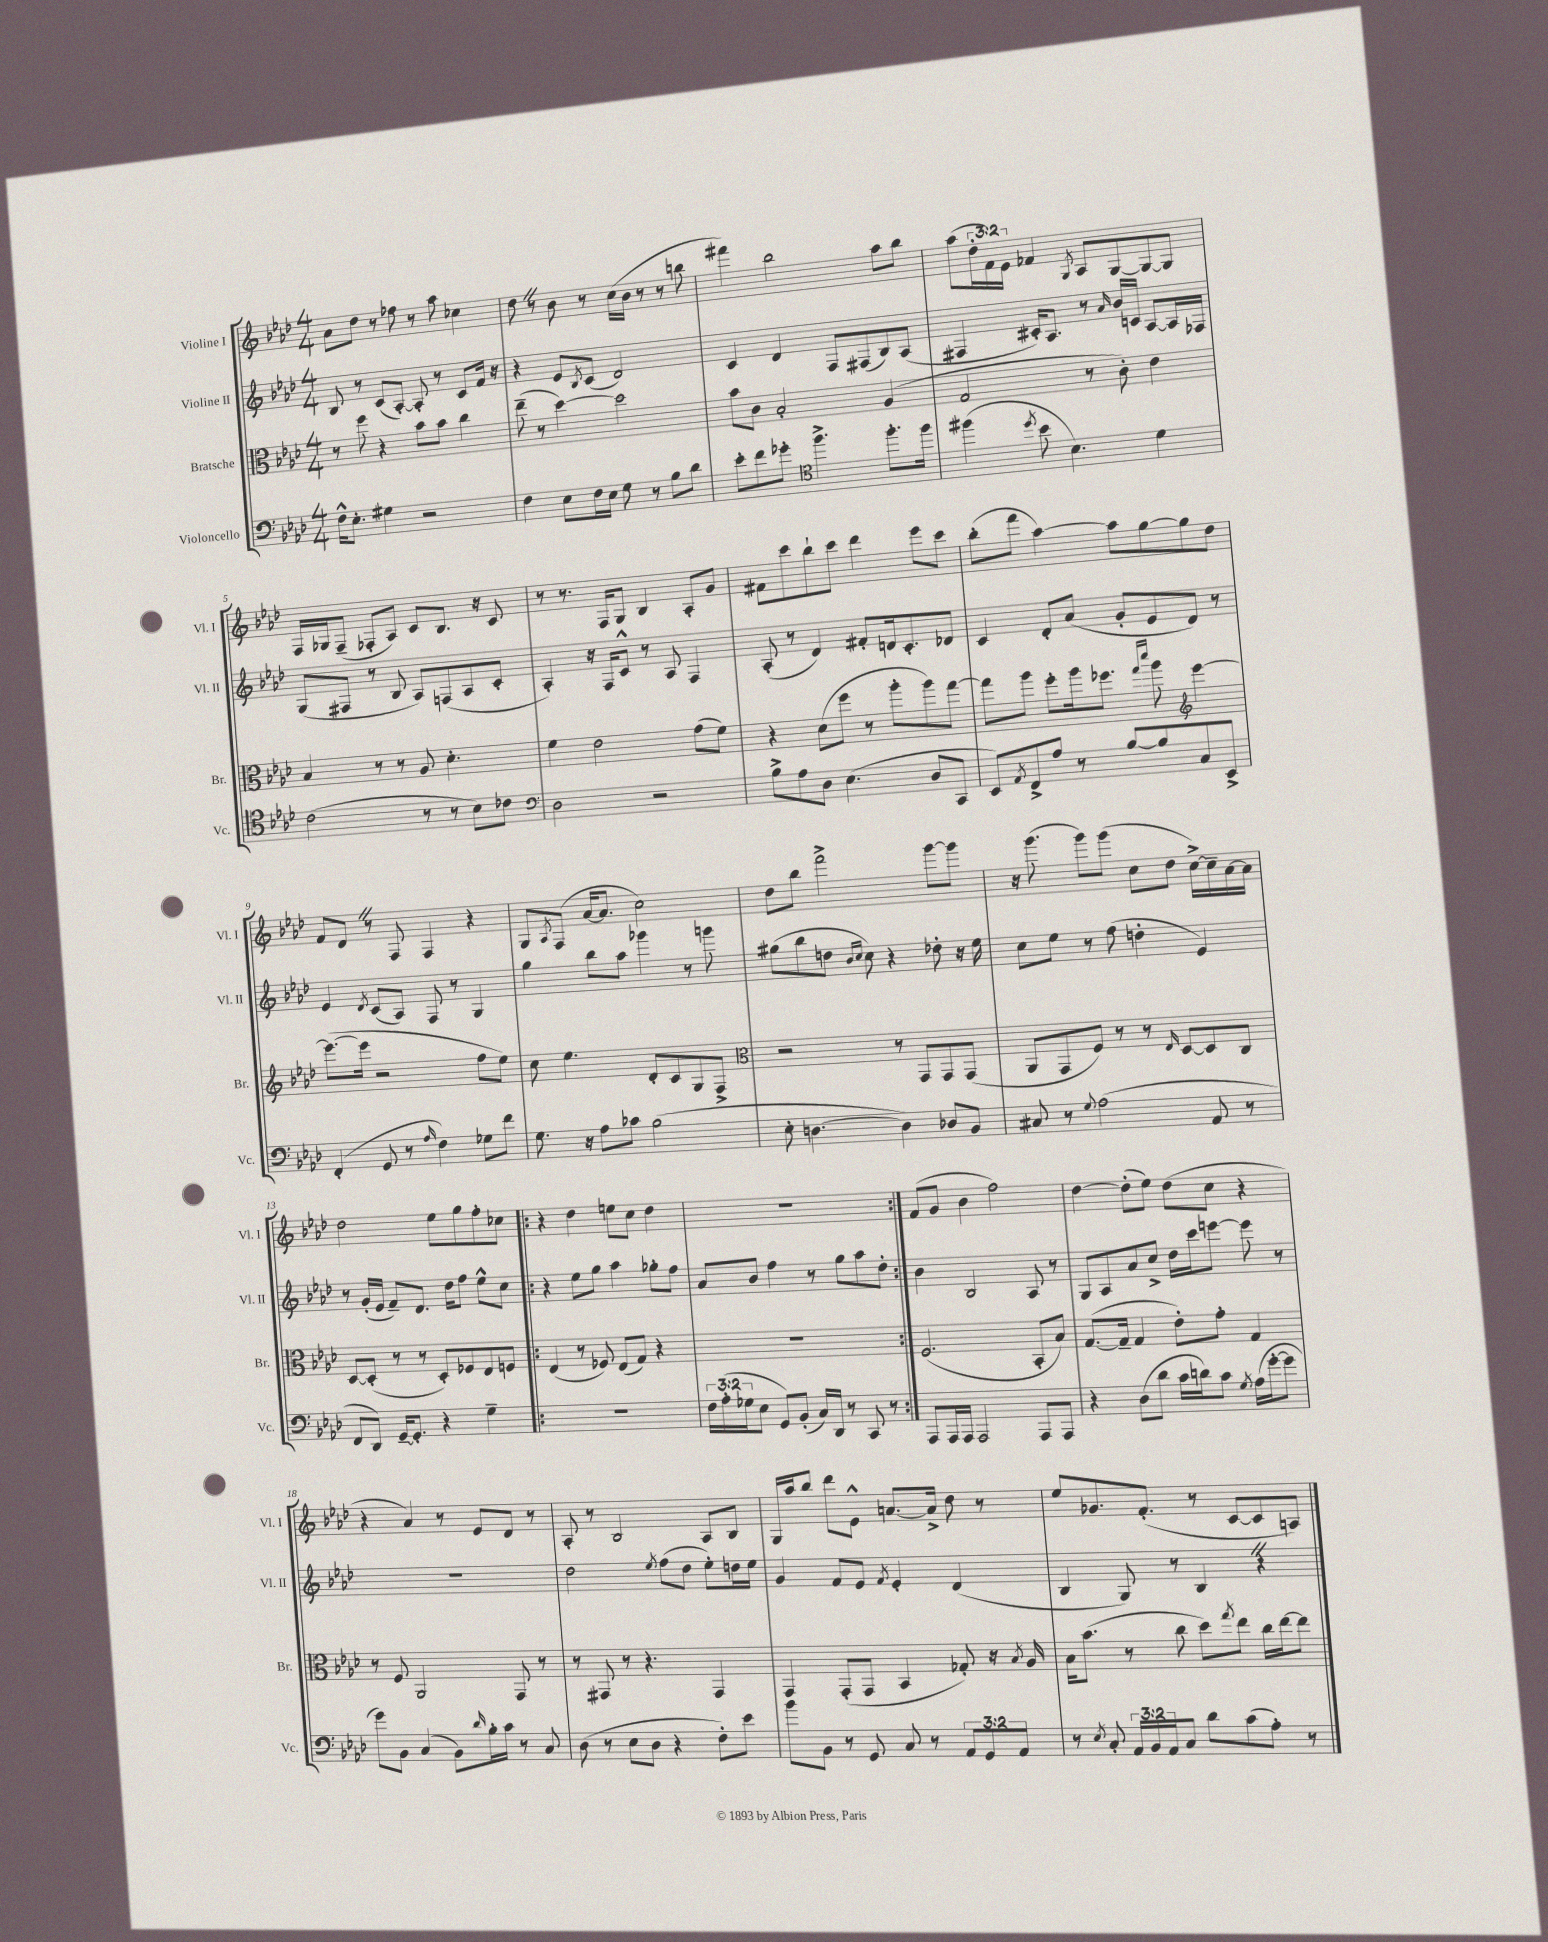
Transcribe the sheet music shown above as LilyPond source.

<<
\new StaffGroup <<
\new Staff = "s0" \with { instrumentName = "Violine I" shortInstrumentName = "Vl. I" } {
    \clef treble \key aes \major \numericTimeSignature \time 4/4 \override Staff.TupletNumber.text = #tuplet-number::calc-fraction-text
    aes'8 des''8 r8 fes''8 r8 aes''8 ces''4 |
    des''8 \once \override BreathingSign.text = \markup { \musicglyph "scripts.caesura.straight" } \breathe r8 bes'8 r8 c''16( bes'16 r8 r8 b''8 |
    fis'''4) bes''2 aes''8 bes''8 |
    aes''8( \tuplet 3/2 { des''16-. f'16) ees'16 } fes'4 \acciaccatura { g8 } aes8 g8~ g8~ g8 |
    f16 ges16 f8--( fes8-. aes8) c'8 bes8. r16 c'8 |
    r8 r8. f16 g8 bes4 aes8-. g'8 |
    fis'8 c'''8 bes''8-! c'''8 des'''4 ees'''8 c'''8 |
    bes''8-.( f'''8 aes''4~) aes''8 g''8~ g''8 des''8 |
    f'8 des'8 \once \override BreathingSign.text = \markup { \musicglyph "scripts.caesura.straight" } \breathe r8 f8 f4 r4 |
    g8 \acciaccatura { aes8 } f8( aes'16~ aes'8. c''2) |
    des''8 bes''8 f'''2-> g'''8~ g'''8 |
    r16 g'''8.( g'''8) g'''8( c''8 des''8 c''16~->) c''16-- aes'16~ aes'16 |
    des''2 ees''8 g''8 f''8-. ces''8 |
    \repeat volta 2 { r4 des''4 e''8 c''8 des''4 |
    R1 | }
    f'8( g'8 bes'4 f''2) |
    des''4~ des''8-.( ees''8) des''8( c''8 r4 |
    r4 aes'4) r8 ees'8 des'8 r8 |
    aes8-. r8 bes2 aes8 bes8 |
    g16 aes''16 bes''8 des'''8 ees'8-^ a'8.~ a'16-> des''8 r8 |
    ees''8 ges'8. f'8.-.( r8 c'8~ c'8 a8) \bar "|." |
}
\new Staff = "s1" \with { instrumentName = "Violine II" shortInstrumentName = "Vl. II" } {
    \clef treble \key aes \major \numericTimeSignature \time 4/4
    bes8 r8 c'8( aes8~-.) aes8-. r8 c'8 f'16 r16 |
    r4 ees'8 \acciaccatura { bes8 } c'8( des'2) |
    c'4 des'4 f8 fis8( bes8) aes8( |
    fis4 cis'16-.) aes8. r8 \grace { aes'16 } bes'16 c'16 aes8~ aes16 fes16 |
    g8( fis8 r8 bes8 aes8) f8( aes8 c'8-. |
    aes4-.) r16 f16 c'8-^ r8 aes8 f4 |
    aes8-.( r8 des'4) fis'8-. d'16 c'8.-. des'8 |
    c'4 des'8-. aes'8( g'8-. ees'8 des'8) r8 |
    ees'4 \acciaccatura { des'8 } c'8( aes8) f8 r8 g4 |
    g''4 bes''8 aes''8 ges'''4 r8 g'''8 |
    gis''8( bes''8 d''8 \grace { bes'16 c''16 } c''8) r4 des''8-. r16 ees''16 |
    c''8 ees''8 r8 f''8( d''4-. ees'4) |
    r8 g'16-.( ees'16 f'8--) des'8. des''16 f''8 ees''8-^ c''8 |
    \repeat volta 2 { r4 ees''8 g''8 aes''4 ges''8-. f''8 |
    aes'8 bes'8 f''4 r8 g''8 aes''8 des''8-. | }
    bes'4 bes2 aes8 r8 |
    g8 aes8 aes'8 c''8-> des''16 c'''16 e'''8~ e'''8 r8 |
    R1 |
    des''2 \acciaccatura { ees''8 } f''8( des''8 ees''8-.) d''16 ees''16 |
    g'4 f'8 ees'8 \acciaccatura { f'8 } ees'4-. des'4( |
    bes4 g8) r8 bes4 \once \override BreathingSign.text = \markup { \musicglyph "scripts.caesura.straight" } \breathe r4 \bar "|." |
}
\new Staff = "s2" \with { instrumentName = "Bratsche" shortInstrumentName = "Br." } {
    \clef alto \key aes \major \numericTimeSignature \time 4/4
    r8 f''8 r4 bes'8 bes'8 c''4 |
    ees''8--( r8 des''4~) des''2 |
    bes'8 c'8 bes2-. aes4( |
    g2 r8 c'8-.) ees'4 |
    bes4 r8 r8 aes8 des'4.-. |
    f'4 ees'2 g'8( f'8) |
    r4 des'8( f''8 r8 aes''8-. aes''8) g''8~ |
    g''8 aes''8 f''8-. aes''16 fes''8. \grace { g''16 des'''16 } aes''8 \clef treble ees'''4~ |
    ees'''8.~( ees'''16 r2 f''8 ees''8) |
    c''8 ees''4. des'8-. c'8 g8 f8-> |
    \clef alto r2 r8 g,8 g,8 g,8( |
    aes,8 g,8 f8) r8 r8 \grace { ees16 } des8~ des8 c8 |
    des8~ des8-.( r8 r8 des8-.) fes8 ees8 f8 |
    \repeat volta 2 { ees4( r8 fes8) ees8( g8) r4 |
    R1 | }
    f2.( bes,8-. bes8) |
    g8.~( g16-- g4 ees'8-.) g'8-. g4 |
    r8 f8 aes,2 g,8 r8 |
    r8 gis,8 r8 r4. gis,4 |
    g,4 g,8-.( g,8 bes,4 ges8-.) r16 \acciaccatura { bes8 } aes16 |
    bes16 bes'8.( r8 c''8 des''8) \acciaccatura { g''8 } ees''8 c''16 ees''16~ ees''8 \bar "|." |
}
\new Staff = "s3" \with { instrumentName = "Violoncello" shortInstrumentName = "Vc." } {
    \clef bass \key aes \major \numericTimeSignature \time 4/4 \override Staff.TupletNumber.text = #tuplet-number::calc-fraction-text
    f16-^ ees8.-. gis4 r2 |
    f4 ees8 f16 ees16 g8 r8 bes8 des'8 |
    ees'8-. f'8 ges'8-. \clef tenor f''4.-> f''8.-. f''16 |
    fis''4( \acciaccatura { des''8 } bes'8 bes4.) des'4 |
    c'2( r8 r8 bes8) ces'8 |
    \clef bass des2 r2 |
    bes8-> aes8 des8 ees4.( des8 c,8 |
    ees,8) \acciaccatura { aes,8 } f,8-> aes8 r8 bes8~ bes8 c8 ees,8-> |
    f,4-.( g,8 r8 \grace { aes16 } f4) ges8 f'8 |
    g8. r16 aes8 ces'8 bes2( |
    ees8-. d4.~ d4) des8 bes,8 |
    cis8 r8 \appoggiatura { g8 } aes2( aes,8 r8 |
    f,8 des,8) g,16~-- g,8.-. r4 g4-- |
    \repeat volta 2 { R1 |
    \tuplet 3/2 { f16 aes16-.( ges16 } ees8 g,8) bes,8-.( c16) des,16 r8 c,8 r8 | }
    aes,,8 aes,,16 aes,,16 aes,,2 aes,,8 aes,,8 |
    r4 des8( des'8 c'16 d'16) c'8 \acciaccatura { g8 } aes16( g'16~-. g'8 |
    g'8) bes,8 c4( bes,8) \grace { des'16 } bes16-. c'16 r8 c8 |
    des8( r8 ees8 des8 r4 f8-.) ees'8 |
    bes'8 bes,8 r8 g,8 c8 r8 \tuplet 3/2 { aes,8 g,8 aes,8 } |
    r8 \acciaccatura { ees8 } c8-. \tuplet 3/2 { aes,16 bes,16 aes,16 } c8 des'8 c'8( aes8-.) r8 \bar "|." |
}
>>
>>
